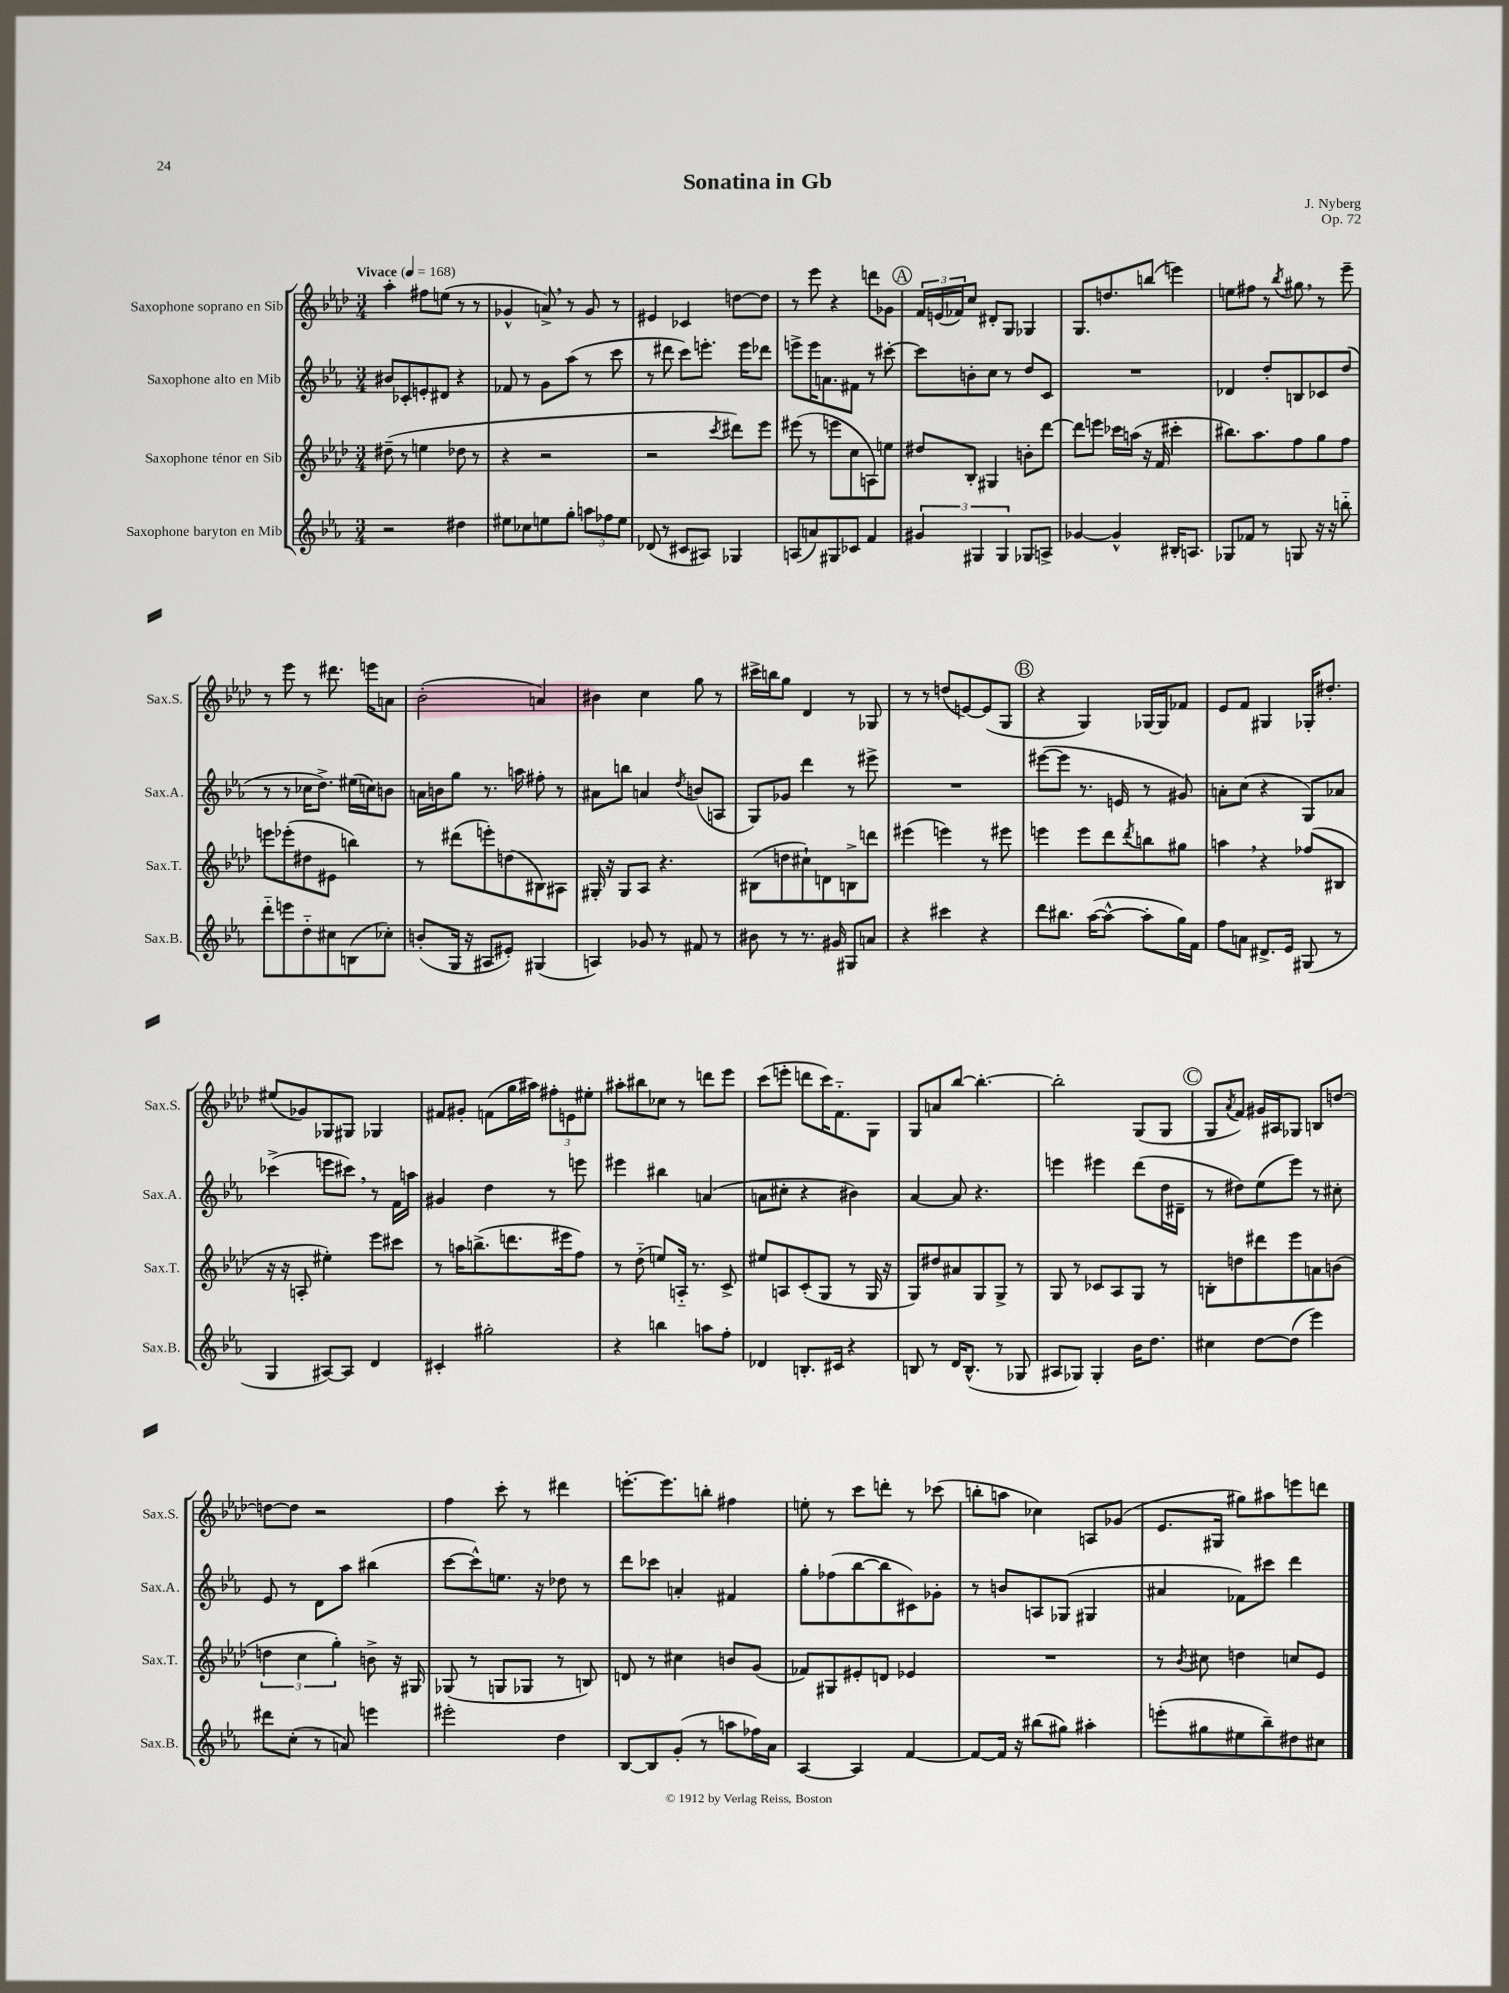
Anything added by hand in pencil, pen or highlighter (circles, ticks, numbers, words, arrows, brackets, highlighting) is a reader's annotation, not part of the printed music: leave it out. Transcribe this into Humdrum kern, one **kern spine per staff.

**kern	**kern	**kern	**kern
*staff4	*staff3	*staff2	*staff1
*clefG2	*clefG2	*clefG2	*clefG2
*k[b-e-a-]	*k[b-e-a-d-]	*k[b-e-a-]	*k[b-e-a-d-]
*M3/4	*M3/4	*M3/4	*M3/4
*MM168	*MM168	*MM168	*MM168
2r	(8dd#~\	8b#/L	4aa-'\
.	8r	8c-'/	.
.	4ee\	8e'/	8ff#\L
.	.	8d#/J	(8ee\J
4dd#\	8dd-\	4r	8r
.	8r	.	8r
=	=	=	=
8ee#\L	4r	8f-/	4g-^^/
8cc-\	.	8r	.
8ee\	2r	8g\L	8a^/)
8gg'\J	.	(8aa-\J	8r
12aa\L	.	8r	8g-/
12ff-\	.	.	.
.	.	8ccc\	8r
12ee\J	.	.	.
=	=	=	=
(8d-/	2r	8r	4e#/
8r	.	8ddd#\	.
8c#/L	.	8ccc\L)	4c-/
8A#/J)	.	8.eee'\J	.
.	8qccc/	.	.
4G-/	8ddd#\L)	.	[8dd\L
.	.	16eee\LK	.
.	8eee-\J	8ddd-\J	8dd\]J
=	=	=	=
(8A/L	(8eee#\	8eee^\L	8r
8a/)	8r	16eee\K	8eee-\
.	.	8.a\	.
8G#/	8eee\L	.	4r
8c-/J	8cc\	8f#\J	.
4f/	8A\)	8r	8ddd\L
.	8ee\J	[8ccc#'\	8g-\J
=	=	=	=
6g#/	8dd#/L	8ccc#\]L	24f/LL
.	.	.	(24e/
.	.	.	24f-/J)
.	8B-'/J	8b'\	8cc/J
6G#/	.	.	.
.	4G#/	8cc\J	8d#'/L
6G#/	.	.	.
.	.	8r	8G/J
8G-/L	8b'\L	8dd/L	4G-/
8A^/J	[8ddd-\J	8c/J	.
=	=	=	=
[4g-/	8ddd-\]L	2.r	8.G/L
.	8eee\J	.	.
.	.	.	8.dd/
4g-^^/]	16ccc-\LL	.	.
.	(16aa\JJ	.	.
.	16r	.	(8bb/J
.	16f/	.	.
16B#'/LK	4ccc#'\	.	4eee\)
8.A/J	.	.	.
=	=	=	=
8G-/L	8.bb#\L)	4d-/	8ee\L
8f-/J	.	.	8ff#\J
.	8.aa-\	.	.
8r	.	8dd'/L	8r
.	.	.	8qbb-/
8G/	8ff\	8B/	8gg#\
16r	8gg\	8c-/	8r
16r	.	.	.
8bb'~\	8ff\J	(8dd/J	8eee-~\
=	=	=	=
8ddd'~\L	8eee\L	8r	8r
8eee\	(8eee-'\	8r	8eee-\
8dd'~\	8dd#\	16cc-\LK	8r
.	.	8.dd^\J)	.
8cc#\	8e#\J	.	8.ddd#\
(8B\	4bb\)	(16ee#\LL	.
.	.	16cc\J)	16eee\LK
8cc-'\J)	.	8b\J	8a\J
=	=	=	=
(8b'/L	8r	16a\LL	(2b-'\
.	.	16b\J	.
16G/Jk	(8ddd#\L	8gg\J	.
16r	.	.	.
8A#/L	8eee'\)	8.r	.
8e#'/J)	(8dd\	.	.
.	.	16aa\	.
(4G#/	8B#\)	8ff#'\	4a/)
.	8A#\J	8r	.
=	=	=	=
4A/)	16G#'/	8a#\L	4b#\
.	16r	.	.
.	8G#/L	8bb\J	.
8g-/	8A-/J	4a/	4cc\
8r	4.r	.	.
.	.	8qdd/	.
8f#/	.	(8b/L	8gg\
8r	.	8A/J	8r
=	=	=	=
8b#\	(8B#\L	8G/L)	16ccc#^\LL
.	.	.	16bb\J
8r	8dd\	8g-/J	8gg\J
8.r	8cc#`\)	4ddd\	4d-/
.	8d\	.	.
16g#/	.	.	.
8G#/L	8B^\	8r	8r
8a/J	8ddd\J	8eee#^\	8G-/
=	=	=	=
4r	(4eee#\	2.r	8r
.	.	.	8r
4ccc#\	4eee\)	.	(8dd/L
.	.	.	[8e/)
4r	8r	.	(8e/]
.	8eee#\	.	8G/J
=	=	=	=
8ddd\L	4eee\	([8eee#\L	4r
8.bb#\J	.	8eee#\]J	.
.	8eee\L	8.r	4G/)
([16aa-\LK	.	.	.
8aa-^^\_J	8ddd-\	.	.
.	.	16e/	.
.	8qddd-/	.	.
8aa-'\]L	8bb\	8r	[16G-/LL
.	.	.	16G-/]J
16gg\L)	8gg#\J	8g#/)	8f-/J
16f\JJ	.	.	.
=	=	=	=
8ff\L	4aa\	8a'\L	8e-/L
8a\J	.	(8cc\J	8f/J
8.d#^/L	4r	4r	4G#/
16e-/Jk	.	.	.
(8G#/	(8ff-/L	8G/L)	16G-'/LK
.	.	.	8.dd#'/J
8r	8B#/J	8a-/J	.
=	=	=	=
4G/	16r	(4ccc-^\	(8ee#/L
.	16r	.	.
.	8A'/	.	8g-/)
[8A#/L)	4ee#'\)	8eee\L	8G-/
8A#/]J	.	8ccc#\J)	8G#/J
4d/	8eee-\L	8r	4G-/
.	8ccc#\J	16f\LL	.
.	.	16aa\JJ	.
=	=	=	=
4c#'/	8r	4g#/	8f#/L
.	16aa\LK	.	8g#'/J
.	(8.bb^\	.	.
2gg#'\	.	4dd\	(8f\L
.	8.ddd\	.	16gg\L
.	.	.	16aa#\JJ)
.	.	8r	12ff#'\L
.	16eee#\k	.	.
.	.	.	12e\
.	8ff\J)	8eee\	.
.	.	.	12ee#'\J
=	=	=	=
4r	8r	4eee#\	8aa#'\L
.	(8dd-'~\	.	8bb#\
4bb\	8ee/L)	4bb#\	8cc-\J
.	16A'~/Jk	.	8r
.	8.r	.	.
8aa\L	.	(4a/	8ddd\L
8ff'\J	8c^/	.	8eee-\J
=	=	=	=
4d-/	8ee#/L	8a\L	(8ccc\L
.	8A/	8cc#'\J	8eee'\J
8.B'/L	(8c'/	4r	8ddd\L
.	8G/J	.	16ccc\K)
16c#/Jk	.	.	8.f'~\
4r	8r	4b#\)	.
.	16G/	.	8G\J
.	16r	.	.
=	=	=	=
8B/	8G/L)	[4a-/	8G/L
8r	8dd#/	.	8a/
16d/LK	8a#/	8a-/]	[8bb-/J
(8.B^^/J	.	.	.
.	8G/	4.r	4.bb-'\_
8r	8G^/J	.	.
8G-/	8r	.	.
=	=	=	=
8A#/L	8G/	4eee\	2bb-'\]
8G-/J)	8r	.	.
4G-'/	8c-/L	4eee#\	.
.	8A-/	.	.
16b-\LK	8G/J	(8ddd\L	(8G/L
8.dd\J	.	.	.
.	8r	16dd\L	8G/J
.	.	16d#~\JJ	.
=	=	=	=
4cc#\	8B'\L	8r	8G/L
.	.	.	8qa-/
.	8dd\	8dd#\L)	8f/J)
[8dd\L	8ddd#\	(8ee-\	16g#/LL
.	.	.	16A#/J
(8dd\]J	8eee-\	8eee-\J)	8G-/J
4eee-\)	8a\	8r	8B/L
.	(8b\J	8cc#'\	[8dd/J
=	=	=	=
8ddd#\L	6dd\	8e-/	8dd\_L
(8cc'\J	.	8r	8dd\]J
.	6cc\	.	.
8r	.	8d\L	2r
.	6gg'\)	.	.
8a/)	.	8aa-\J	.
4eee\	8b^\	(4bb#\	.
.	16r	.	.
.	16G#/	.	.
=	=	=	=
2eee#'\	(8G-/	[8ccc\L	4ff\
.	8r	8ccc^^\])	.
.	8G/L	8.ee\J	8ccc'\
.	8G-/J	.	8r
.	.	16r	.
4dd\	8r	8dd-\	4ddd#\
.	8B/)	8r	.
=	=	=	=
[8B-/L	8d/	8ddd\L	[8.eee'\L
8B-/]	8r	8ccc-\J	.
.	.	.	8.eee\]
(8g'/J	4cc#\	4a'/	.
8r	.	.	8bb'\J
8aa\L	8b/L	4f#/	4ff#\
16ff-\L)	(8g/J	.	.
16a-\JJ	.	.	.
=	=	=	=
[4A-/	8f-/L)	8gg'\L	8ee'\
.	8G#/	(8ff-\	8r
4A-/]	8e#'/	[8bb-\	8ccc\L
.	8d/J	8bb-\]	8ddd'\J
[4f/	4e-/	8c#\)	8r
.	.	8g-'\J	(8ccc-\
=	=	=	=
8f/_L	2.r	8r	8bb'\L
16f/]Jk	.	8b/L	8aa\J
16r	.	.	.
(8bb#\L	.	8A/	4cc-\)
8gg#\J)	.	(8G-/J	.
4aa#'\	.	4G#/	8A/L
.	.	.	(8g-/J
=	=	=	=
(8eee'\L	8r	4a#/	8.e-/L
.	8qb-/	.	.
8gg#\	8cc#\	.	.
.	.	.	16G#/Jk
8ee#\	4dd\	8f-\L)	8gg#\L)
8bb-~\)	.	8ccc#\J	8aa#\
8dd#\	8cc/L	4ddd\	8eee\
8cc#\J	8e-/J	.	8ddd\J
==	==	==	==
*-	*-	*-	*-
